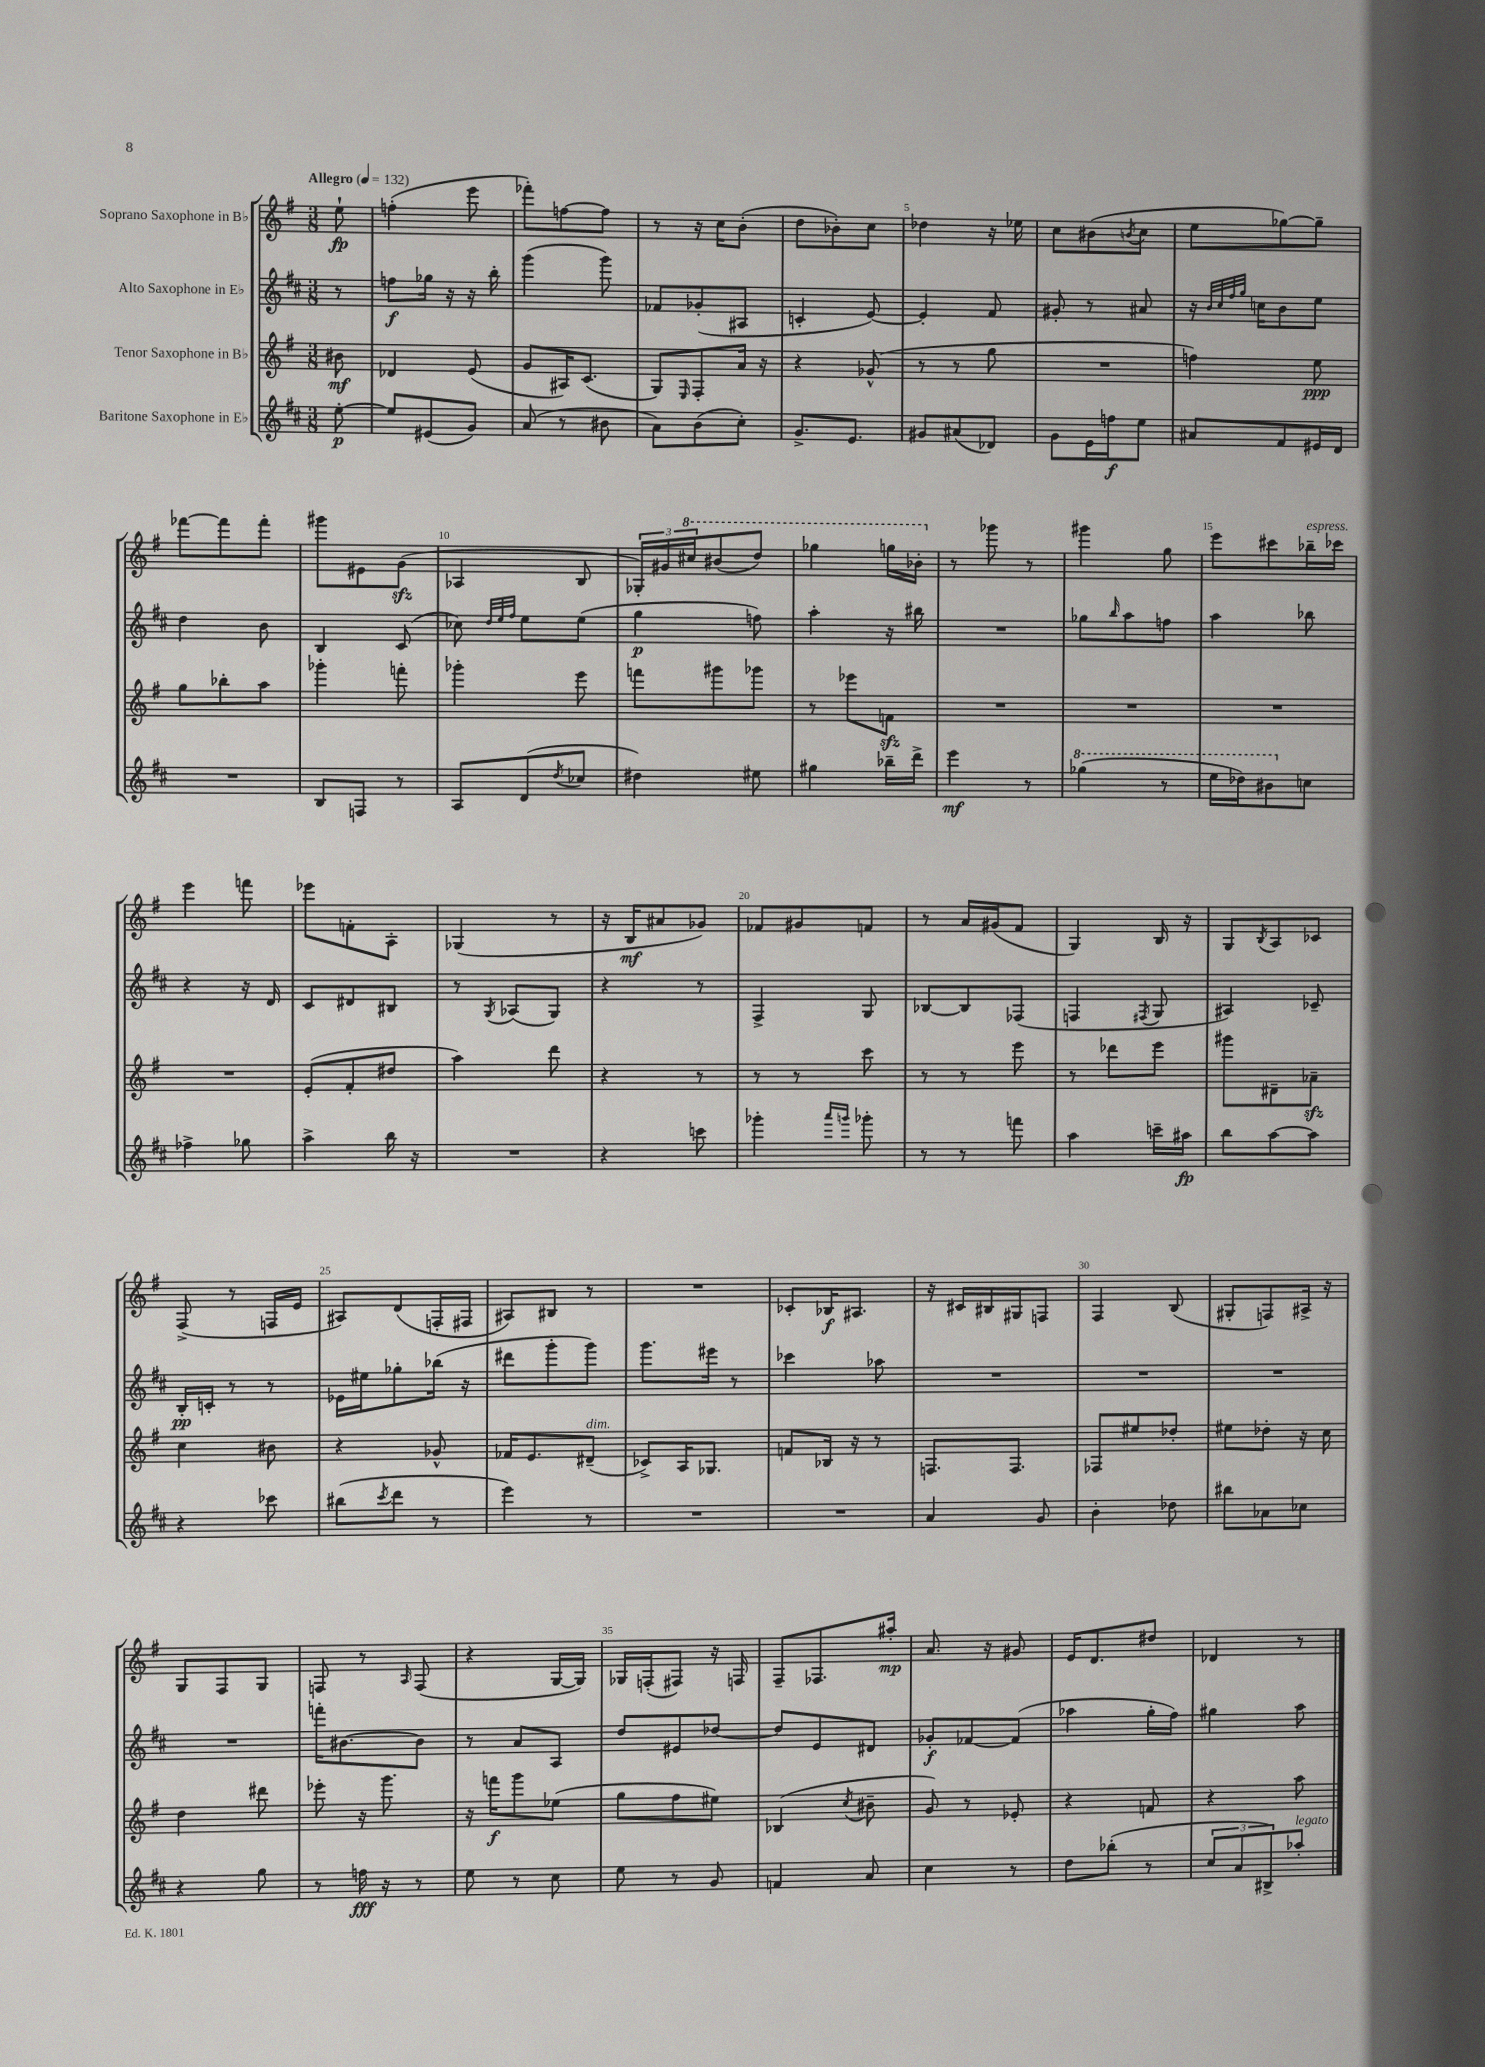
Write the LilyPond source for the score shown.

<<
\new StaffGroup <<
\new Staff = "s0" \with { instrumentName = "Soprano Saxophone in Bb" } {
    \clef treble \key g \major \numericTimeSignature \time 3/8 \partial 8 \tempo "Allegro" 4 = 132
    e''8-!\fp |
    f''4-.( e'''8 |
    fes'''8-.) f''8~ f''8 |
    r8 r16 c''16 b'8-.( |
    d''8 bes'8-.) c''8 |
    des''4 r16 ees''16 |
    c''8 bis'8( \acciaccatura { b'8 } c''8 |
    e''8 ges''8~) ges''8-- |
    fes'''8~ fes'''8 fes'''8-. |
    gis'''8 eis'8 g'8\sfz( |
    aes4 b8 |
    \tuplet 3/2 { ges16-.) gis'16 \ottava #1 cis'''16 } bis''8( d'''8) |
    ges'''4 g'''16 bes''16-. \ottava #0 |
    r8 ges'''8 r8 |
    gis'''4 g''8 |
    e'''8 cis'''8 bes''16--^\markup { \italic "espress." } ces'''16 |
    e'''4 f'''8 |
    ees'''8 f'8-. a8-. |
    ges4( r8 |
    r16 b16\mf ais'8 ges'8) |
    fes'8 gis'8 f'8 |
    r8 a'16 gis'16( fis'8 |
    g4) b16 r16 |
    g8 \acciaccatura { b8 } a8 ces'8 |
    fis8->( r8 f16 e'16 |
    ais8) d'8( f16-. fis16 |
    ais8) bis8 r8 |
    R4. |
    ces'8-. bes16\f ais8. |
    r16 cis'16 bis16 gis16 f8 |
    fis4 b8( |
    gis8-. f8) ais16-> r16 |
    g8 fis8 g8 |
    f8 r8 \grace { a16 } f8( |
    r4 g16~ g16) |
    ges16 f16-.( fis8) r16 f16 |
    fis8-- fes8. ais''16-.\mp |
    a'8. r16 gis'8 |
    e'16 d'8. dis''8 |
    des'4 r8 \bar "|." |
}
\new Staff = "s1" \with { instrumentName = "Alto Saxophone in Eb" } {
    \clef treble \key d \major \numericTimeSignature \time 3/8 \partial 8
    r8 |
    f''8\f ges''16 r16 r16 b''16-. |
    g'''4( g'''8) |
    fes'8 ges'8-.( ais8 |
    c'4-. e'8~) |
    e'4-. fis'8 |
    gis'8-. r8 ais'8 |
    r16 \grace { b'32 cis''32 fis''32 g''32 } c''16 b'8 e''8 |
    d''4 b'8 |
    b4 cis'8( |
    ces''8) \grace { d''32 e''32 fis''32 } e''8 e''8( |
    g''4\p f''8) |
    a''4-. r16 bis''16 |
    R4. |
    ges''8 \grace { b''16 } a''8 f''8 |
    a''4 bes''8 |
    r4 r16 d'16 |
    cis'8 dis'8 bis8 |
    r8 \acciaccatura { g8 } aes8( g8) |
    r4 r8 |
    fis4-> g8 |
    bes8~ bes8 fes8( |
    f4 \acciaccatura { fis8 } g8 |
    ais4) ces'8-- |
    b16-.\pp c'16-. r8 r8 |
    ees'16 eis''16 ges''8-. bes''16( r16 |
    dis'''8 g'''8-. g'''8) |
    g'''8. eis'''16 r8 |
    ces'''4 aes''8 |
    R4. |
    R4. |
    R4. |
    R4. |
    f'''16-. bis'8.~ bis'8 |
    r8 a'8 a8 |
    d''8 eis'8 des''8~ |
    des''8 e'8 dis'8 |
    ges'8-.\f fes'8~ fes'8( |
    aes''4 g''16-. fis''16) |
    gis''4 a''8 \bar "|." |
}
\new Staff = "s2" \with { instrumentName = "Tenor Saxophone in Bb" } {
    \clef treble \key g \major \numericTimeSignature \time 3/8 \partial 8
    bis'8\mf |
    des'4 e'8( |
    g'8 ais16) c'8.( |
    g8) \grace { e16 } fis8-. a'16 r16 |
    r4 ges'8-^( |
    r8 r8 g''8 |
    R4. |
    f''4) e''8\ppp |
    g''8 bes''8-. a''8 |
    ges'''4-. f'''8-. |
    ges'''4-. e'''8 |
    f'''8 gis'''8 ges'''8 |
    r8 ees'''8 f'8\sfz |
    R4. |
    R4. |
    R4. |
    R4. |
    e'8-.( fis'8-. dis''8 |
    a''4) d'''8 |
    r4 r8 |
    r8 r8 c'''8 |
    r8 r8 e'''8 |
    r8 des'''8 e'''8 |
    gis'''8 dis'8-- aes'8--\sfz |
    c''4 bis'8 |
    r4 ges'8-^ |
    fes'16 e'8. dis'8--^\markup { \italic "dim." }( |
    ces'8->) a16 ges8. |
    f'8 bes16 r16 r8 |
    f8. f8. |
    fes8 eis''8 des''8-. |
    eis''8 des''8-. r16 c''16 |
    d''4 dis'''8 |
    ees'''8-. r16 g'''8. |
    r16 f'''16\f g'''8 ees''8( |
    g''8 fis''8 eis''8) |
    bes4( \acciaccatura { c''8 } bis'8-- |
    g'8) r8 ees'8-. |
    r4 f'8 |
    r4 a''8 \bar "|." |
}
\new Staff = "s3" \with { instrumentName = "Baritone Saxophone in Eb" } {
    \clef treble \key d \major \numericTimeSignature \time 3/8 \partial 8
    e''8~-.\p |
    e''8 eis'8( g'8) |
    a'8( r8 bis'8 |
    a'8) b'8( cis''8-.) |
    g'8.-> e'8. |
    gis'8 ais'8( des'8) |
    g'8 e'16 f''16\f e''8 |
    ais'8 fis'8 eis'16 d'16 |
    R4. |
    b8 f8 r8 |
    a8 d'8( \acciaccatura { d''8 } ces''8 |
    dis''4) eis''8 |
    gis''4 bes''16-- d'''16-> |
    e'''4\mf r8 |
    \ottava #1 ges'''4( r8 |
    e'''16 des'''16) bis''8 \ottava #0 c''8 |
    fes''4-> ges''8 |
    a''4-> b''16 r16 |
    R4. |
    r4 c'''8 |
    ges'''4-. \grace { a'''16 g'''16 } ges'''8-. |
    r8 r8 f'''8 |
    a''4 c'''16-- ais''16\fp |
    b''8 a''8~ a''8 |
    r4 ces'''8 |
    bis''8( \acciaccatura { cis'''8 } d'''8 r8 |
    e'''4) r8 |
    R4. |
    R4. |
    a'4 g'8 |
    b'4-. des''8 |
    bis''8 aes'8 ces''8 |
    r4 g''8 |
    r8 f''16\fff r16 r8 |
    e''8 r8 cis''8 |
    e''8 r8 g'8 |
    f'4 a'8 |
    cis''4 r8 |
    d''8 bes''8-.( r8 |
    \tuplet 3/2 { cis''8 a'8 bis8->) } aes''8-.^\markup { \italic "legato" } \bar "|." |
}
>>
>>
\layout { \context { \Score \override BarNumber.break-visibility = ##(#f #t #t) barNumberVisibility = #(every-nth-bar-number-visible 5) } }
